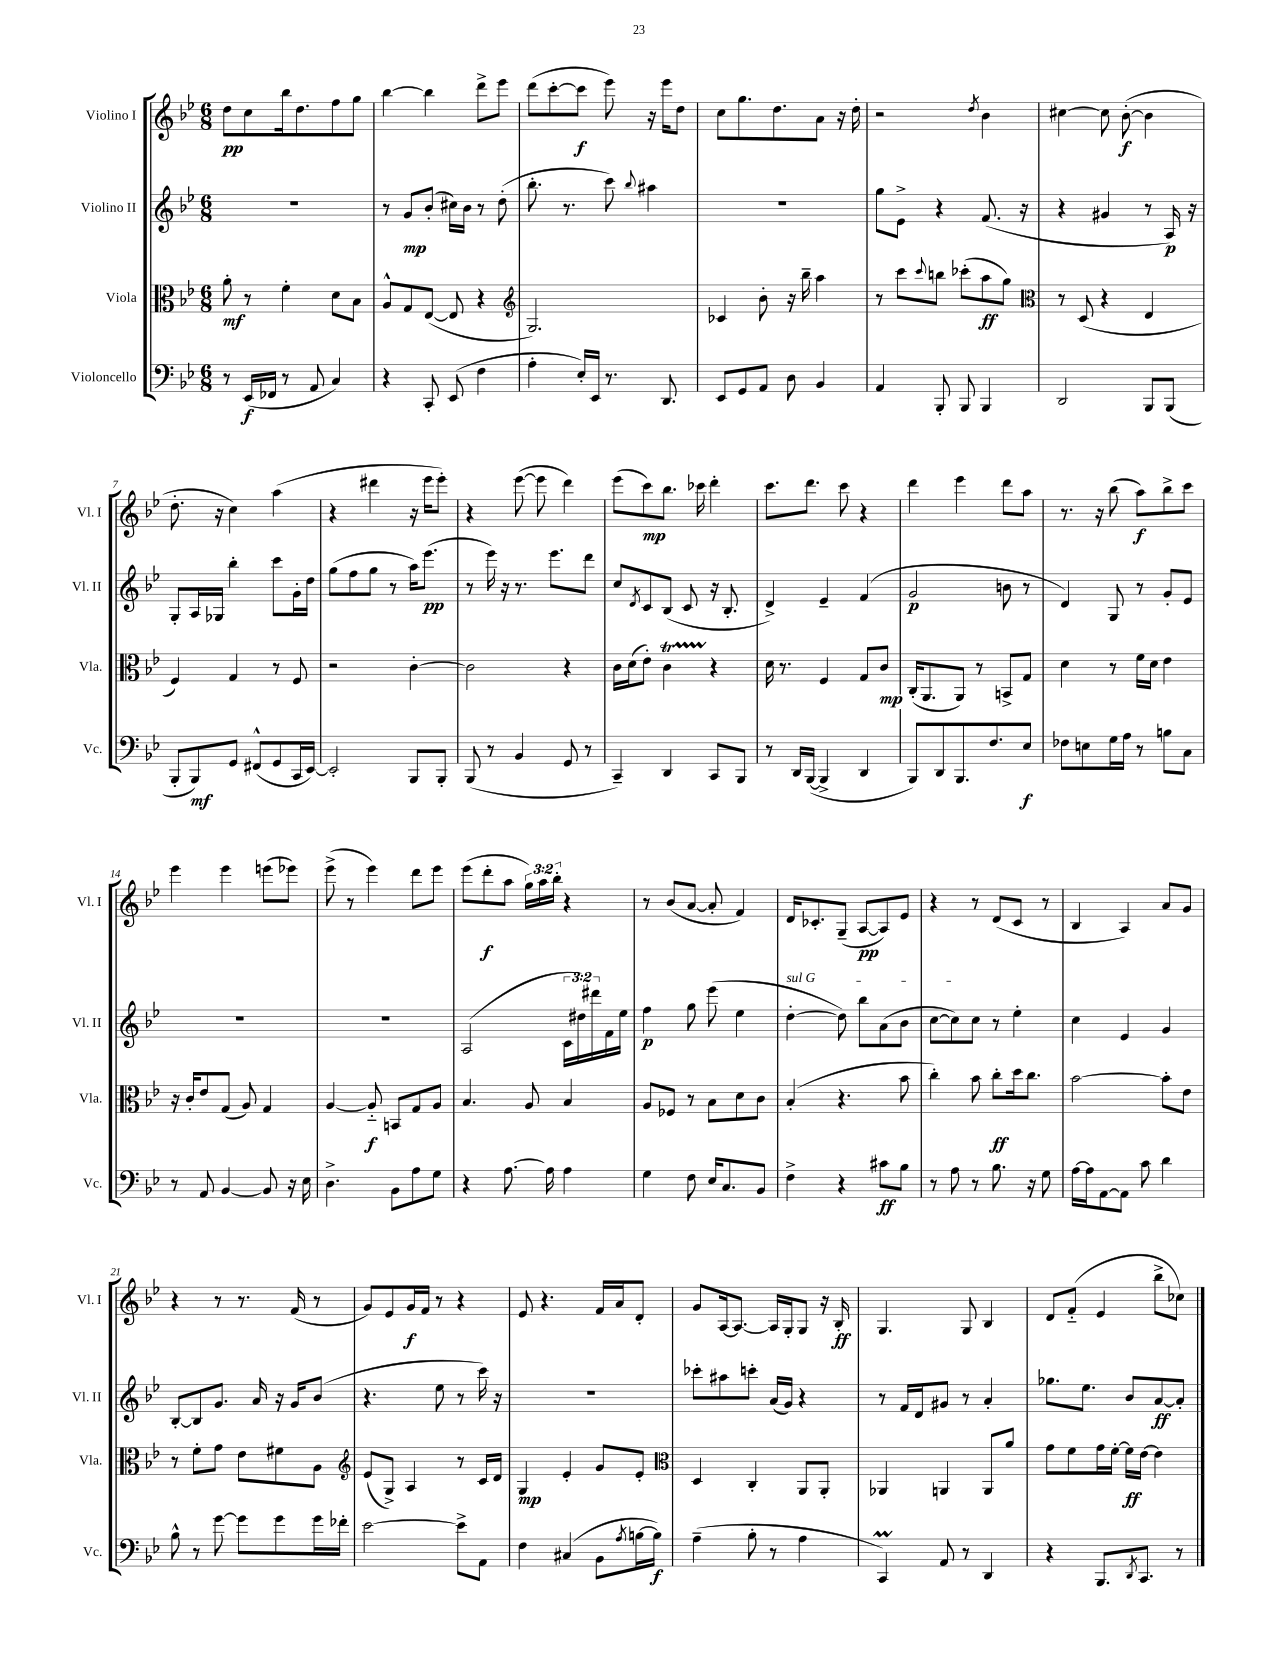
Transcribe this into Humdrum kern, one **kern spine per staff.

**kern	**kern	**kern	**kern
*staff4	*staff3	*staff2	*staff1
*clefF4	*clefC3	*clefG2	*clefG2
*k[b-e-]	*k[b-e-]	*k[b-e-]	*k[b-e-]
*M6/8	*M6/8	*M6/8	*M6/8
8r	8a'	2.r	8dd
(16EE-	8r	.	8cc
16FF-	.	.	.
8r	4f'	.	16bb-
.	.	.	8.dd
8AA	.	.	.
4C)	8d	.	8ff
.	8B-	.	8gg
=	=	=	=
4r	8A^^	8r	[4bb-
.	8G	8g	.
8CC'	([8E-	(8b-'	4bb-]
(8EE-	8E-]	16cc#)	.
.	.	16b-	.
4F	4r	8r	8ddd^
.	.	(8dd'	8eee-
=	=	=	=
*	*clefG2	*	*
4A'	2.G)	8.bb-'	(8ddd
.	.	.	[8ccc'
.	.	8.r	.
16E-')	.	.	8ccc]
16EE-	.	.	.
8.r	.	8ccc)	8eee-)
.	.	8qqbb-	.
.	.	4aa#	16r
8.DD	.	.	16eee-
.	.	.	8dd
=	=	=	=
8EE-	4c-	2.r	8cc
8GG	.	.	8.gg
8AA	8b-'	.	.
.	.	.	8.dd
8D	16r	.	.
.	16bb-~	.	.
4BB-	4aa	.	8a
.	.	.	16r
.	.	.	16dd'
=	=	=	=
4AA	8r	8gg	2r
.	8ccc	8e-^	.
.	8qqccc	.	.
8BBB-'	8bb	4r	.
8BBB-	(8ccc-'	.	.
.	.	.	8qdd
4BBB-	8aa	(8.f	4b-
.	8gg)	.	.
.	.	16r	.
=	=	=	=
*	*clefC3	*	*
2DD	8r	4r	[4cc#
.	(8D	.	.
.	4r	4g#	8cc#]
.	.	.	([8b-'
8BBB-	4E-	8r	4b-]
(8BBB-	.	16A)	.
.	.	16r	.
=	=	=	=
8BBB-'	4F)	8G'	8.dd'
8BBB-)	.	16A	.
.	.	16G-	16r
8GG	4G	4bb-'	4cc)
(8FF#^^	.	.	.
8GG	8r	8ccc	(4aa
16CC	8F	16g'	.
[16EE-)	.	16dd	.
=	=	=	=
2EE-']	2r	(8gg	4r
.	.	8ff	.
.	.	8gg	4ddd#
.	.	8r	.
8BBB-	[4c'	16aa)	16r
.	.	(8.eee-	16eee-
8BBB-'	.	.	8eee-')
=	=	=	=
(8BBB-	2c]	8r	4r
8r	.	16eee-)	.
.	.	16r	.
4BB-	.	8.r	([8eee-
.	.	.	8eee-]
.	.	8.eee-	.
8GG	4r	.	4ddd)
8r	.	8ddd	.
=	=	=	=
4CC~)	16c	8cc	(8eee-
.	(16d	.	.
.	.	8qd	.
.	8e-')	8c	8ccc)
4DD	4c	(8B-	8.bb-
.	.	8c	.
.	.	.	16ccc-
8CC	4r	16r	4ddd'
.	.	8.B-'	.
8BBB-	.	.	.
=	=	=	=
8r	16d	4d^)	8.ccc
.	8.r	.	.
16DD	.	.	.
([16BBB-	.	.	8.ddd
4BBB-^]	4F	4e-~	.
.	.	.	8ccc
4DD	8G	(4f	4r
.	8c	.	.
=	=	=	=
8BBB-)	(16C'	2g	4ddd
.	8.AA	.	.
8DD	.	.	.
8.BBB-	8AA)	.	4eee-
.	8r	.	.
8.F	.	.	.
.	8BB^	8b	8ddd
8E-	8G	8r	8aa
=	=	=	=
8F-	4d	4d)	8.r
8E	.	.	.
.	.	.	16r
16G	8r	8G	(8bb-
16A	.	.	.
8r	16f	8r	8aa)
.	16d	.	.
8B	4e-	8g'	8bb-^
8C	.	8e-	8ccc
=	=	=	=
8r	16r	2.r	4eee-
.	16c'	.	.
8AA	8e-	.	.
[4BB-	(8G	.	4eee-
.	8A)	.	.
8BB-]	4G	.	(8eee
16r	.	.	8eee-)
16E-	.	.	.
=	=	=	=
4.D^	[4A	2.r	(8eee-^
.	.	.	8r
.	8A'~]	.	4eee-)
8BB-	8BB	.	.
8A	8G	.	8ddd
8G	8A	.	8eee-
=	=	=	=
4r	4.B-	(2A	(8eee-
.	.	.	8ddd'
[8.A	.	.	8aa
.	8A	.	24gg)
.	.	.	24aa
16A]	.	.	.
.	.	.	24bb-'
4A	4B-	24c	4r
.	.	24dd#)	.
.	.	24ddd#	.
.	.	16f	.
.	.	16ee-	.
=	=	=	=
4G	8A	4ff	8r
.	8F-	.	(8b-
8F	8r	8gg	[8a
16E-	8B-	(8eee-	8a']
8.C	.	.	.
.	8d	4ee-	4f)
8BB-	8c	.	.
=	=	=	=
4F^	(4B-'	[4dd'	16d
.	.	.	8.c-'
4r	4.r	8dd])	(8G~
.	.	8bb-	[8A
8c#	.	(8a	8A])
8B-	8b-	8b-	8e-
=	=	=	=
8r	4cc')	[8cc	4r
8A	.	8cc])	.
8r	8b-	8cc	8r
8.B-	8cc'	8r	(8d
.	16dd	4ee-'	8c
16r	8.cc	.	.
8G	.	.	8r
=	=	=	=
[16A	[2b-	4cc	4B-
16A]	.	.	.
[8AA	.	.	.
8AA]	.	4e-	4A)
8c	.	.	.
4d	8b-']	4g	8a
.	8e-	.	8g
=	=	=	=
8B-^^	8r	[8B-'	4r
8r	8f'	8B-]	.
[8g	8g	8.g	8r
8g]	8e-	.	8.r
.	.	16a	.
8g	8f#	16r	.
.	.	16g	(16f
16g	8A	(8b-	8r
16f-'	.	.	.
=	=	=	=
*	*clefG2	*	*
[2e-	(8e-	4.r	8g)
.	8G^)	.	8e-
.	4A	.	16g
.	.	.	16f
.	.	8ee-	8r
8e-^]	8r	8r	4r
8AA	16c	16ccc)	.
.	16d	16r	.
=	=	=	=
4F	4G	2.r	8e-
.	.	.	4.r
(4C#	4e-'	.	.
8BB-	8g	.	16f
.	.	.	16a
8qA	.	.	.
[16B	8e-'	.	8d'
16B])	.	.	.
=	=	=	=
*	*clefC3	*	*
(4A~	4D	8ccc-'	8g
.	.	8aa#	[16A
.	.	.	8.A_
8B-'	4C'	8ccc'	.
8r	.	(16a	16A]
.	.	16g)	16G'
4A	8AA	4r	8G
.	8AA'	.	16r
.	.	.	16B-'
=	=	=	=
4CC)	4AA-	8r	4.G
.	.	16f	.
.	.	16d	.
8AA	4AA	8g#	.
8r	.	8r	8G
4DD	8AA	4a'	4B-
.	8a	.	.
=	=	=	=
4r	8g	8.gg-	8d
.	8f	.	(8f'~
.	.	8.ee-	.
8.BBB-	16g	.	4e-
.	[16f'	.	.
.	16f]	8b-	.
8qDD	.	.	.
8.CC	[16e-	.	.
.	4e-]	[8a	8bb-^
8r	.	8a']	8cc-)
==	==	==	==
*-	*-	*-	*-
